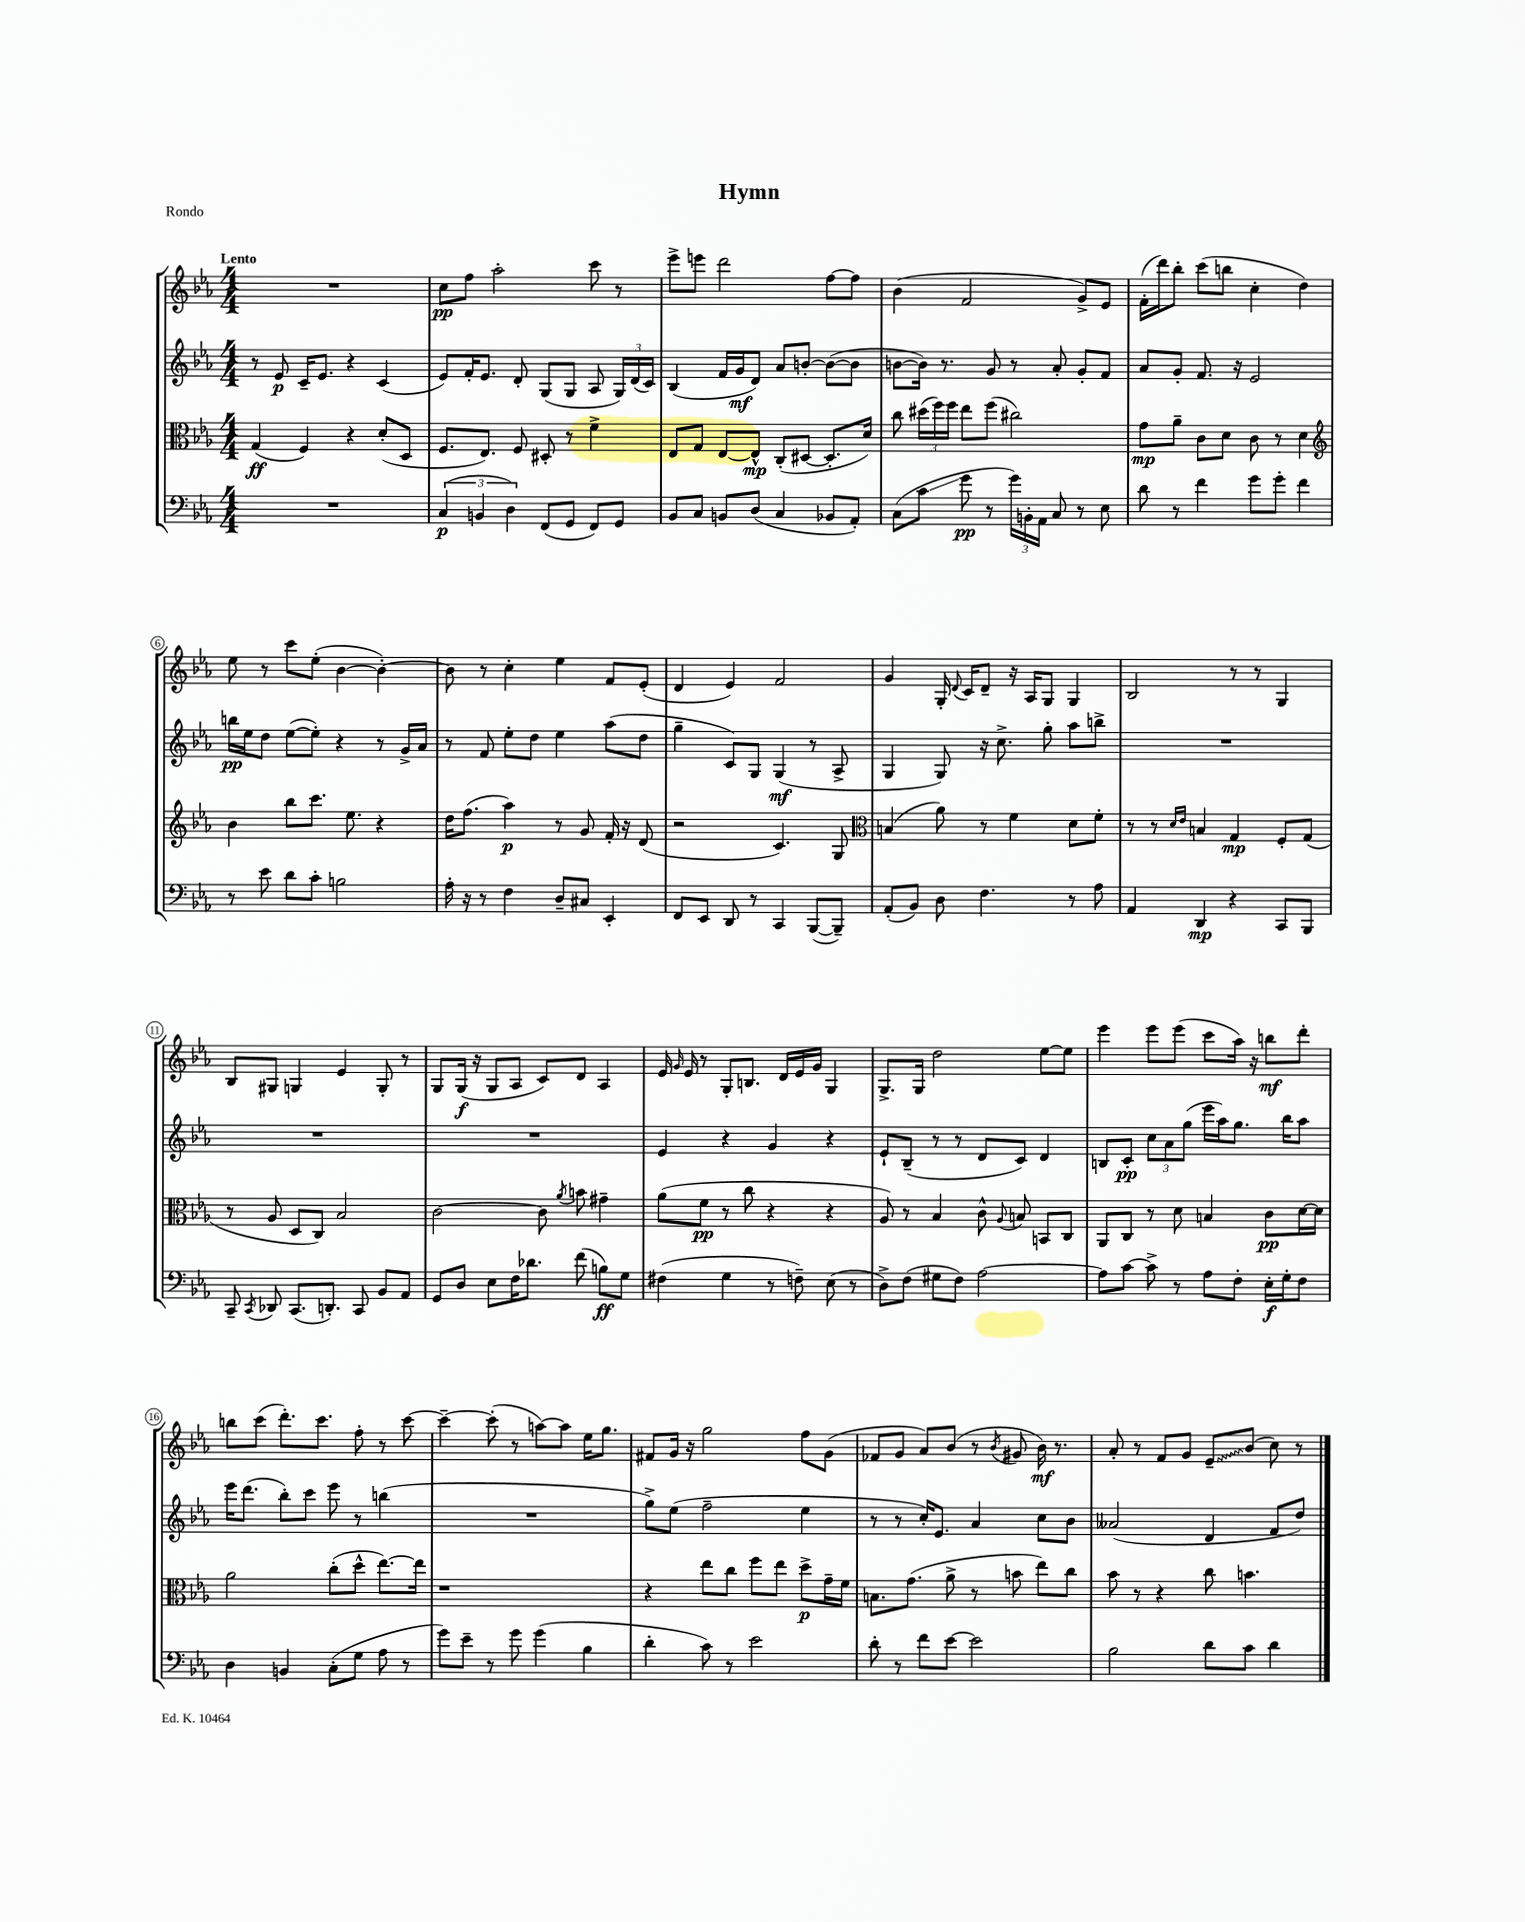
\header { title = "Hymn" piece = "Rondo" }
<<
\new StaffGroup <<
\new Staff = "s0" {
    \clef treble \key ees \major \numericTimeSignature \time 4/4 \tempo "Lento"
    \autoBeamOff R1 |
    c''8[\pp f''8] aes''2-. c'''8 r8 |
    ees'''8[-> e'''8] d'''2 f''8[~ f''8] |
    bes'4( f'2 g'8[->) ees'8] |
    f'16[-.( d'''16) bes''8]-. c'''8[( b''8] c''4-. d''4) |
    ees''8 r8 c'''8[ ees''8]-.( bes'4~ bes'4~-.) |
    bes'8 r8 c''4-. ees''4 f'8[ ees'8]-.( |
    d'4 ees'4) f'2 |
    g'4 g16-. \appoggiatura { d'8 } c'16[ d'8]-- r16 aes16[ g8] g4 |
    bes2 r8 r8 g4 |
    bes8[ gis8] g4 ees'4 g8-. r8 |
    g8[ g16]\f( r16 g8[ aes8] c'8[) d'8] aes4 |
    ees'16 \grace { g'16 } ees'16 r8 g8[-. b8.] d'16[ ees'16 g'16] g4 |
    g8.[-> g16] d''2 ees''8[~ ees''8] |
    ees'''4 ees'''8[ ees'''8]( c'''8[ aes''16]) r16 b''8[\mf d'''8]-. |
    b''8[ c'''8]( d'''8.[-.) c'''8.] f''8-. r8 c'''8~ |
    c'''4~-- c'''8-.( r8 a''8[~) a''8] ees''16[ g''8.] |
    fis'8[ g'16] r16 g''2 f''8[ g'8]( |
    fes'8[ g'8] aes'8[) bes'8]( r8 \acciaccatura { bes'8 } gis'8 bes'16\mf) r8. |
    aes'8-. r8 f'8[ g'8] \once \override Glissando.style = #'zigzag ees'8[--\glissando bes'8]( c''8) r8 \bar "|." |
}
\new Staff = "s1" {
    \clef treble \key ees \major \numericTimeSignature \time 4/4
    \autoBeamOff r8 ees'8\p c'16[-- ees'8.] r4 c'4( |
    ees'8[) f'16-. ees'8.] d'8-. g8[( g8] aes8 \tuplet 3/2 { g16[) d'16( c'16]) } |
    bes4( f'16[ g'16\mf d'8]) aes'8[ b'8]~-. b'8[~( b'8] |
    b'8[~ b'16]) r8. g'8 r8 aes'8-. g'8[-. f'8] |
    aes'8[ g'8]-. f'8. r16 ees'2 |
    b''16[\pp ees''16 d''8] ees''8[~( ees''8]-.) r4 r8 g'16[-> aes'16] |
    r8 f'8 ees''8[-. d''8] ees''4 aes''8[( d''8] |
    g''4-- c'8[) g8] g4\mf( r8 aes8-> |
    g4 g8) r16 c''8.-> g''8-. aes''8[ b''8]-> |
    R1 |
    R1 |
    R1 |
    ees'4 r4 g'4 r4 |
    ees'8[-! bes8]--( r8 r8 d'8[ c'8]) d'4 |
    b8[ c'8]-.\pp \tuplet 3/2 { c''8[ aes'8 g''8]( } ees'''16[ aes''16) g''8.] bes''16[ aes''8] |
    ees'''16[ d'''8.]( bes''8[-.) c'''8] ees'''8 r8 b''4( |
    R1 |
    g''8[->) ees''8]( f''2-- ees''4 |
    r8 r8 c''16[-.) ees'8.] aes'4 c''8[ bes'8] |
    aeses'2( d'4 f'8[ d''8]) \bar "|." |
}
\new Staff = "s2" {
    \clef alto \key ees \major \numericTimeSignature \time 4/4
    \autoBeamOff g4\ff( f4) r4 d'8[-.( d8] |
    f8.[ ees8.]) f8 dis8-. r8 f'4-> |
    ees8[ g8] ees8[~ ees8]-^\mp c8[-.( dis8]~ dis8.[-. d'16]) |
    c''8 \tuplet 3/2 { dis''16[( f''16) f''16] } ees''8[ f''8]( cis''2) |
    g'8[\mp aes'8]-- c'8[ d'8] c'8 r8 d'4 |
    \clef treble bes'4 bes''8[ c'''8.] ees''8. r4 |
    d''16[ f''8.]( aes''4\p) r8 g'8 f'16-. r16 d'8( |
    r2 c'4.) g8 |
    \clef alto b4( aes'8) r8 f'4 d'8[ f'8]-. |
    r8 r8 \grace { d'16[ ees'16] } b4 g4\mp f8[-. g8]( |
    r8 aes8 d8[ c8]) bes2 |
    c'2~ c'8 \acciaccatura { aes'8 } b'8 gis'4-- |
    aes'8[( f'8]\pp r8 c''8 r4 r4 |
    aes8) r8 bes4 c'8-^ \appoggiatura { aes8 } b8 b,8[ c8] |
    aes,8[ c8] r8 d'8 b4 c'8[\pp d'16~ d'16] |
    aes'2 c''8[-.( d''8]-^ ees''8.[~) ees''16] |
    r1 |
    r4 ees''8[ c''8] f''8[ ees''8] d''8[->\p g'16-- f'16] |
    b8.[ g'8.]( aes'8-> r8 b'8 ees''8[) c''8] |
    bes'8 r8 r4 c''8 b'4. \bar "|." |
}
\new Staff = "s3" {
    \clef bass \key ees \major \numericTimeSignature \time 4/4
    \autoBeamOff R1 |
    \tuplet 3/2 { c4\p( b,4 d4) } f,8[( g,8] f,8[) g,8] |
    bes,8[ c8] b,8[ d8]( c4 bes,8[ aes,8]-.) |
    c8[( c'8]\glissando g'8\pp r8 \tuplet 3/2 { g'16[) b,16-. aes,16] } c8 r8 ees8 |
    d'8 r8 f'4 g'8[ g'8]-. f'4 |
    r8 ees'8 d'8[ c'8]-. b2 |
    aes16-. r16 r8 f4 d8[-- cis8] ees,4-. |
    f,8[ ees,8] d,8 r8 c,4 bes,,8[~( bes,,8]--) |
    aes,8[-.( bes,8]) d8 f4. r8 aes8 |
    aes,4 d,4\mp r4 c,8[ bes,,8] |
    c,8-- \acciaccatura { c,8 } des,8 c,8.[( d,8.]-.) c,8 bes,8[ aes,8] |
    g,8[ d8] ees8[ f16 des'8.] f'8( b8[\ff) g8] |
    fis4( g4 r8 f8--) ees8( r8 |
    d8[->) f8]( gis8[ f8]) aes2~ |
    aes8[ c'8]~ c'8-> r8 aes8[ f8]-. ees16[-.\f g16-. f8] |
    d4 b,4 c8[-.( g8] aes8 r8 |
    g'8[) ees'8]-- r8 g'8 g'4( bes4 |
    d'4-. c'8) r8 ees'2 |
    d'8-. r8 f'8[ ees'8]~ ees'2 |
    bes2 d'8[ c'8] d'4 \bar "|." |
}
>>
>>
\layout { \context { \Score \override BarNumber.stencil = #(make-stencil-circler 0.1 0.3 ly:text-interface::print) } }
